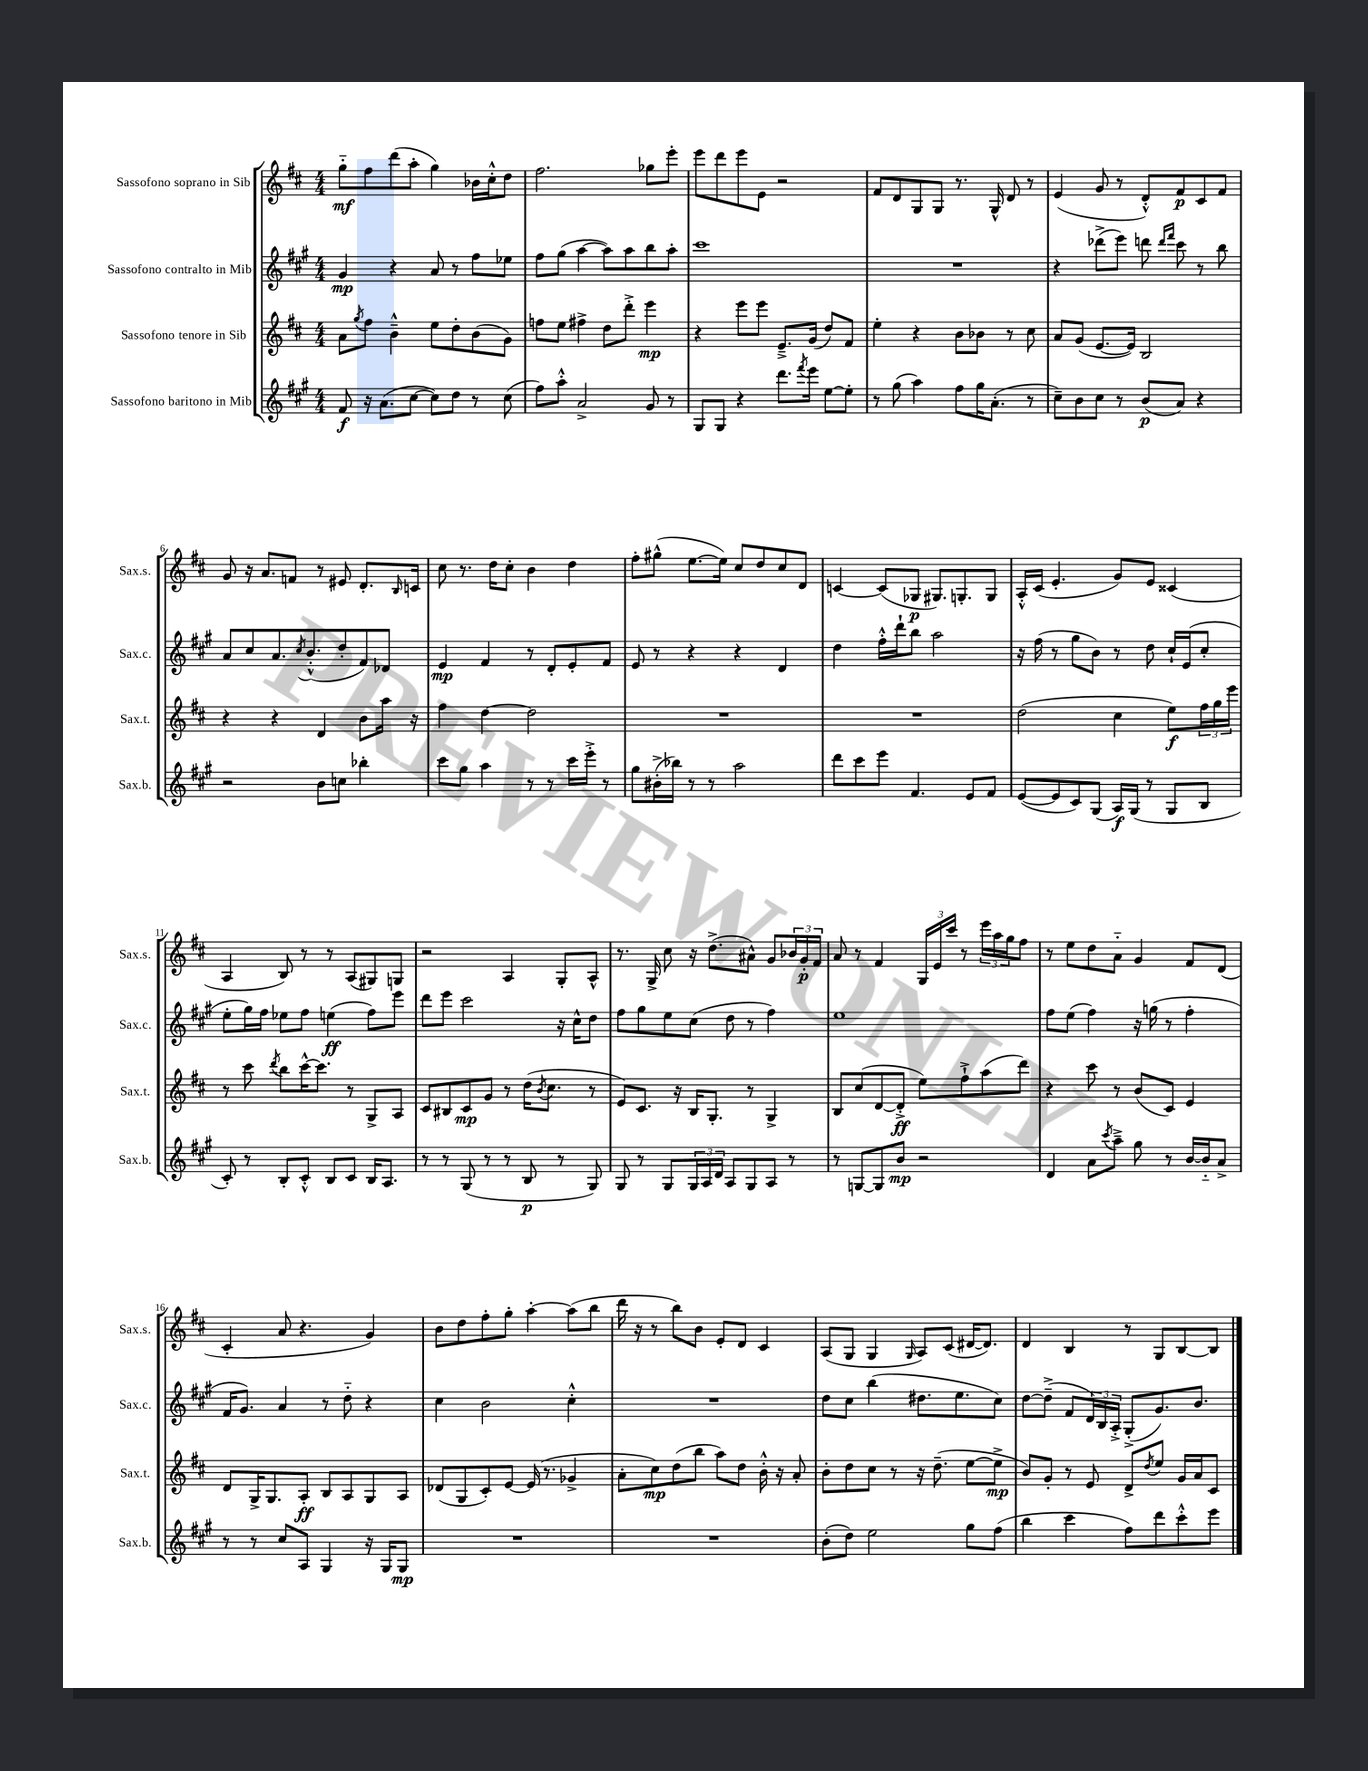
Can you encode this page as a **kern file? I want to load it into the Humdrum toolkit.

**kern	**kern	**kern	**kern
*staff4	*staff3	*staff2	*staff1
*clefG2	*clefG2	*clefG2	*clefG2
*k[f#c#g#]	*k[f#c#]	*k[f#c#g#]	*k[f#c#]
*M4/4	*M4/4	*M4/4	*M4/4
8f#/	8a\L	4g#/	8gg'~\L
.	8qgg/	.	.
16r	8ff#\J	.	8ff#\
(8.a\L	.	.	.
.	4b~^^\	4r	(8ddd\
[8cc#\J	.	.	8aa'\J
8cc#\]L)	8ee\L	8a/	4gg\)
8dd\J	8dd'\	8r	.
8r	(8b\	8ff#\L	16b-\LL
.	.	.	16cc#'^^\J
(8cc#\	8g\J)	8ee-\J	8dd\J
=	=	=	=
8ff#\L)	8ff\L	8ff#\L	2.ff#\
8aa'^^\J	8ee\J	(8gg#\J	.
2a^/	4ff#^\	[4aa\	.
.	8dd\L	8aa\]L)	.
.	8ddd'^\J	8aa\	.
8g#/	4eee\	8bb\	8gg-\L
8r	.	8aa'\J	8eee'\J
=	=	=	=
8G#/L	4r	1ccc#	8eee\L
8G#/J	.	.	8ddd\
4r	8eee\L	.	8eee\
.	8eee\J	.	8e\J
8.ddd\L	8.e~^/L	.	2r
8qfff#/	.	.	.
16eee\Jk	(16g/Jk	.	.
[8ee\L	8dd/L)	.	.
8ee'\]J	8f#/J	.	.
=	=	=	=
8r	4ee'\	1r	8f#/L
(8gg#\	.	.	8d/
4aa\)	4r	.	8G/
.	.	.	8G/J
8ff#\L	8b\L	.	8.r
16gg#\K	8b-\J	.	.
(8.a'\J	.	.	16G^^/
.	8r	.	8d/
8r	8cc#\	.	8r
=	=	=	=
8cc#~\L)	8a/L	4r	(4e/
8b\	(8g/J	.	.
8cc#\J	[8.e/L	(8ddd-^\L	8g/
8r	.	8eee\J)	8r
.	16e/]Jk)	.	.
(8b/L	2B/	8ddd\	8d'^^/L)
.	.	16qqddd/LL	.
.	.	16qqfff#/JJ	.
8a/J)	.	8ccc#\	8f#/
4r	.	8r	8c#/
.	.	8bb\	8f#/J
=	=	=	=
2r	4r	8a/L	8g/
.	.	8cc#/	16r
.	.	.	8.a/L
.	4r	8.a/	.
.	.	.	8f/J
.	.	8qcc#/	.
.	.	(8.b'^^/	.
8b\L	4d/	.	8r
8cc\J	.	8dd'/	8e#/
4bb-'\	8b\L	8f#/)	8.d'/L
.	16aa\Jk	8d-/J	.
.	.	.	16qqB/
.	16r	.	16c/Jk
=	=	=	=
8ccc#\L	4ff#\	4e/	8cc#\
8gg#\J	.	.	8.r
4aa\	[4dd\	4f#/	.
.	.	.	16dd\LK
.	.	.	8cc#'\J
8r	2dd\]	8r	4b\
8r	.	8d'/L	.
16ccc#\LL	.	8e'/	4dd\
16eee'^\JJ	.	.	.
8r	.	8f#/J	.
=	=	=	=
8gg#\L	1r	8e/	8ff#'\L
(16b#'^\L	.	8r	(8gg#^^\J
16bb-\JJ)	.	.	.
8r	.	4r	[8.ee\L
8r	.	.	.
.	.	.	16ee\]Jk)
2aa\	.	4r	8cc#/L
.	.	.	8dd/
.	.	4d/	8cc#/
.	.	.	8d/J
=	=	=	=
8ddd\L	1r	4dd\	[4c/
8ccc#\	.	.	.
8eee\J	.	16ff#'^^\LL	(8c/]L
.	.	16ddd`\J	.
4.f#/	.	8bb\J	8G-/J
.	.	2aa\	8.G#/L)
.	.	.	8.G'/
8e/L	.	.	.
8f#/J	.	.	8G/J
=	=	=	=
([8e/L	(2dd\	16r	16A'^^/LL
.	.	(16ff#\	(16c#/JJ
8e/]	.	8r	4.e'/
8c#/)	.	8gg#\L	.
(8G#/J	.	8b\J)	.
16A/LL)	4cc#\	8r	8g/L)
(16G#/JJ	.	.	.
8r	.	8dd\	8e/J
8G#/L	8ee\L)	16cc#`/LL	(4c##/
.	.	(16e/J	.
8B/J	24ff#\L	8cc#'/J	.
.	24gg\	.	.
.	24eee\JJ	.	.
=	=	=	=
8c#'/)	8r	8ee'\L	4A/
8r	8ccc#\	16gg#\L)	.
.	.	16ff#\JJ	.
.	8qddd/	.	.
8B'/L	8bb\L	8ee-\L	8B/)
8c#'^^/J	[16ccc#^^\K	8ff#\J	8r
.	8.ccc#\]J	.	.
8B/L	.	(4ee\	8r
8c#/J	8r	.	(8A/L
16B/LK	8G^/L	8ff#\L)	8G#/)
8.A/J	.	.	.
.	8A/J	8eee\J	8G/J
=	=	=	=
8r	8c#/L	8ddd\L	2r
8r	8B#/	8eee\J	.
(8G#/	8c#/	2ccc#\	.
8r	8g/J	.	.
8r	8r	.	4A/
8B/	(16dd\LK	.	.
.	8qb/	.	.
.	8.cc#\J	.	.
8r	.	16r	8G'/L
.	.	16cc#^^\LK	.
8G#/)	8r	8dd\J	8A^^/J
=	=	=	=
8G#/	8e/L)	8ff#\L	8.r
8r	8.c#/J	8gg#\	.
.	.	.	16G^/
8G#/L	.	8ee\	8cc#\
.	16r	.	.
24G#/L	16B/LK	(8cc#\J	16r
24A/	.	.	.
.	8.G'/J	.	(8.dd^\L
24d/JJ	.	.	.
8A/L	.	8dd\	.
8G#/	8r	8r	8a#^^\J)
8A/J	4G^/	4ff#\)	8g/L
8r	.	.	24b-/L
.	.	.	24g'/
.	.	.	24f#/JJ
=	=	=	=
8r	8B/L	1ee	8a/
[8G/L	(8cc#/	.	8r
8G/]	[8d/	.	4f#/
8b/J	8d'^/]J	.	.
2r	8ee\L)	.	24G/LL
.	.	.	24e/
.	.	.	24ccc#/JJ
.	8ff#`^\	.	8r
.	(8aa\	.	24eee\LL
.	.	.	24aa\
.	.	.	24gg\J
.	8ddd\J)	.	8ff#\J
=	=	=	=
4d/	4r	8ff#\L	8r
.	.	(8ee\J	8ee\L
8a\L	8ccc#\	4ff#\)	8dd\
8qccc#/	.	.	.
8aa~^\J	8r	.	8a'~\J
8gg#\	(8b/L	16r	4g/
.	.	(16gg\	.
8r	8c#/J)	8r	.
[16b/LL	4e/	4ff#'\	8f#/L
16b'~/]J	.	.	.
8a^/J	.	.	(8d/J
=	=	=	=
8r	8d/L	16f#/LK	4c#'/
.	.	8.g#/J)	.
8r	16G^/K	.	.
.	8.G/	.	.
8cc#/L	.	4a/	8a/
8A/J	8A'/J	.	4.r
4G#/	8B/L	8r	.
.	8A/	8dd'~\	.
16r	8G/	4r	4g/)
16G#/LK	.	.	.
8G#/J	8A/J	.	.
=	=	=	=
1r	(8d-/L	4cc#\	8b\L
.	8G/	.	8dd\
.	8c#'/)	2b\	8ff#'\
.	[8e/J	.	8gg'\J
.	(16e/]	.	[4aa'\
.	8.r	.	.
.	4g-^/	4cc#'^^\	(8aa\]L
.	.	.	8bb\J
=	=	=	=
1r	8a'\L	1r	16ddd\
.	.	.	16r
.	8cc#\)	.	8r
.	(8dd\	.	8bb\L)
.	8bb\J	.	8b\J
.	8aa\L)	.	8e'/L
.	8dd\J	.	8d/J
.	16b'^^\	.	4c#/
.	16r	.	.
.	8a'/	.	.
=	=	=	=
(8b'\L	8b'\L	8dd\L	(8A/L
8dd\J)	8dd\	8cc#\J	8G/J
2ee\	8cc#\J	(4bb\	4G/
.	8r	.	.
.	.	.	16qqG/
.	16r	8.dd#\L	8A/L)
.	(8.dd~\	.	.
.	.	.	(8c#/J
.	.	8.ee\	.
8gg#\L	[8ee\L	.	[16d#/LK
.	.	.	8.d#/]J)
(8ff#\J	8ee^\]J	8cc#\J)	.
=	=	=	=
4bb\	8b/L)	[8dd\L	4d/
.	8g'/J	(8dd~^\]J	.
4ccc#\	8r	8f#/L	4B/
.	8e/	24d/L)	.
.	.	24B/	.
.	.	24A'^/JJ	.
8ff#\L)	8d^/L	(8G#'^/L	8r
.	8qdd/	.	.
8ddd\	8ee/J	8.g#/)	8G/L
8ccc#'^^\	16g/LL	.	[8B/
.	16a/J	8.b/J	.
8eee\J	8c#/J	.	8B/]J
==	==	==	==
*-	*-	*-	*-
